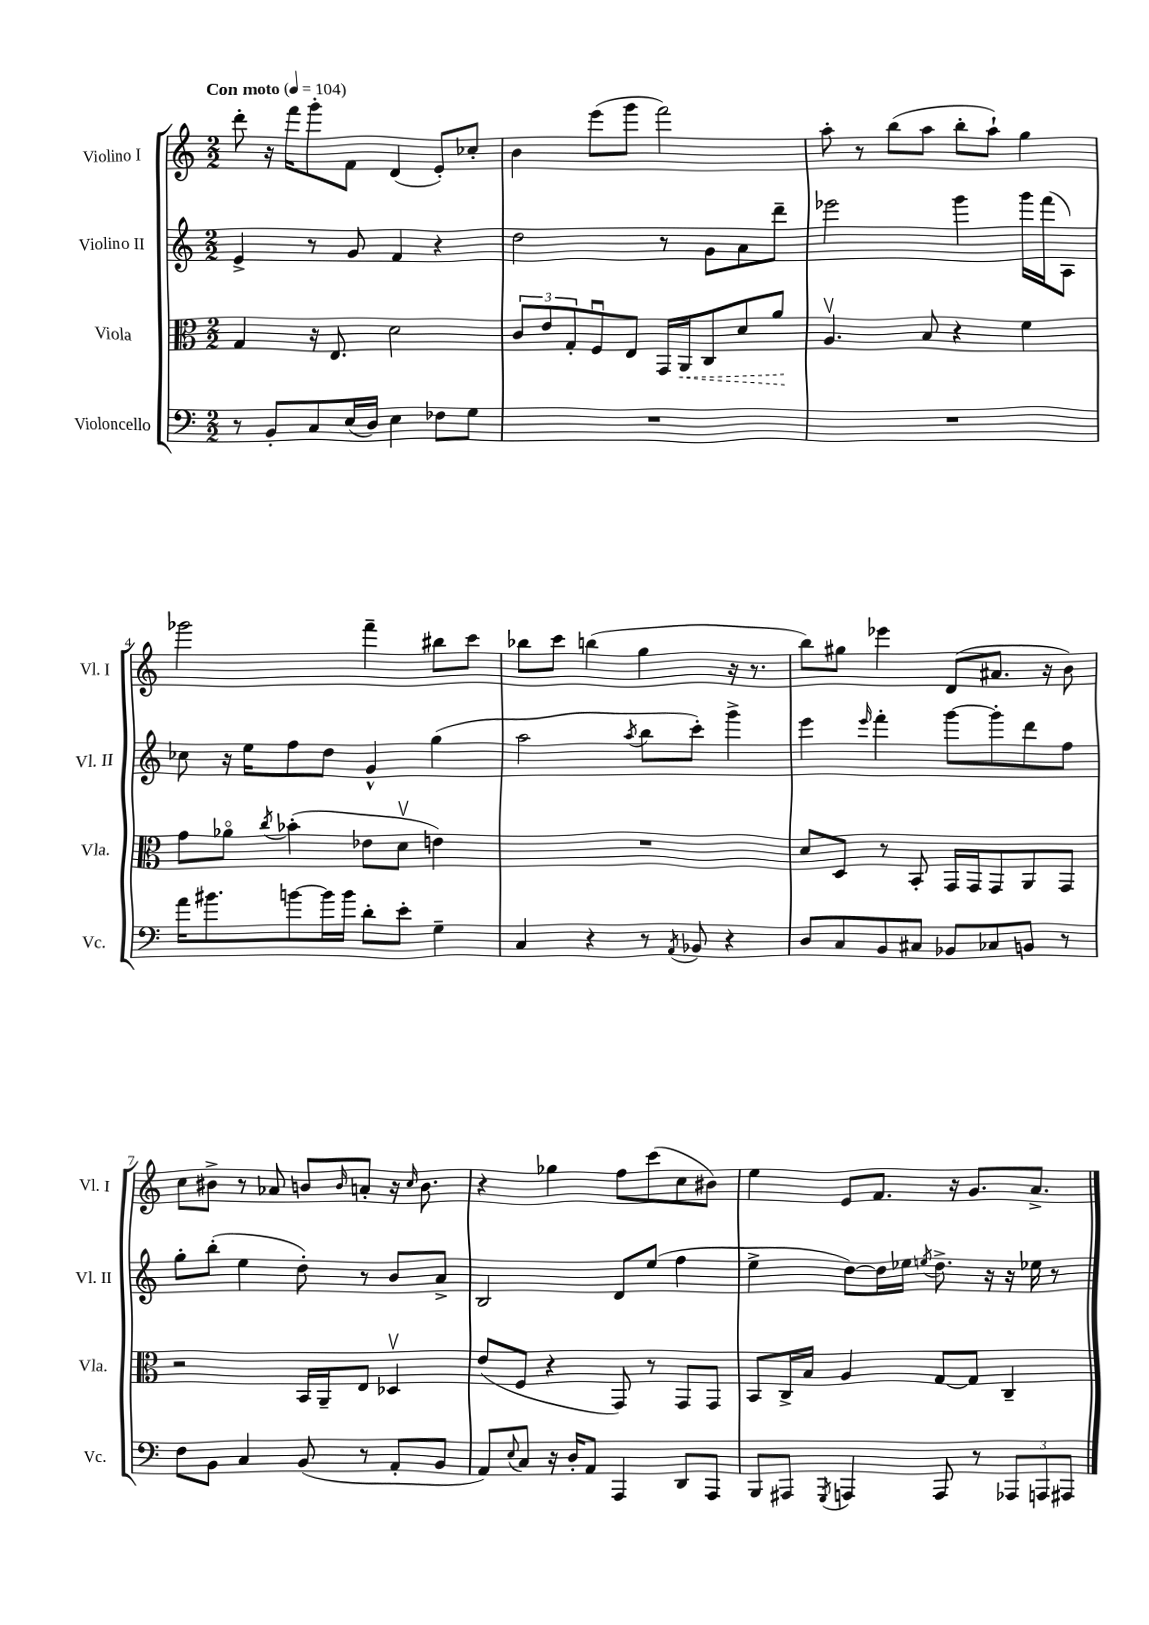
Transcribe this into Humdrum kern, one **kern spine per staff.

**kern	**kern	**dynam	**kern	**kern
*part4	*part3	*part3	*part2	*part1
*staff4	*staff3	*staff3	*staff2	*staff1
*I"Violoncello	*I"Viola	*	*I"Violino II	*I"Violino I
*I'Vc.	*I'Vla.	*	*I'Vl. II	*I'Vl. I
*clefF4	*clefC3	*	*clefG2	*clefG2
*k[]	*k[]	*	*k[]	*k[]
*M2/2	*M2/2	*	*M2/2	*M2/2
*MM104	*MM104	*	*MM104	*MM104
=1	=1	=1	=1	=1
!	!	!	!	!LO:TX:a:B:t=Con moto
8r	4G/	.	4e^/	8ddd'\
8BB'/L	.	.	.	16r
.	.	.	.	16fff\KL
8C/	16r	.	8r	8ggg'\
.	8.E/	.	.	.
(16E/L	.	.	8g/	8f\J
16D/JJ)	.	.	.	.
4E\	2d\	.	4f/	(4d/
8F-X\L	.	.	4r	8e'/L)
8G\J	.	.	.	8cc-X'/J
=2	=2	=2	=2	=2
1r	12c/L	.	2dd\	4b\
.	12e/	.	.	.
.	12G'/	.	.	.
.	8Fu/	.	.	(8eee\L
.	8E/J	.	.	8ggg\J
.	16GG/LL	.	8r	2fff\)
!	!	!LO:HP:b	!	!
.	16AA/J	<	.	.
.	8C/	.	8g\L	.
.	8d/	.	8a\	.
.	8a/J	.	8ddd~\J	.
.	.	[	.	.
=3	=3	=3	=3	=3
1r	4.Av/	.	2eee-X\	8aa'\
.	.	.	.	8r
.	.	.	.	(8bb\L
.	8B/	.	.	8aa\J
.	4r	.	4ggg\	8bb'\L
.	.	.	.	8aa`\J)
.	4f\	.	16ggg\LL	4gg\
.	.	.	(16fff\J	.
.	.	.	8A\J)	.
!!LO:LB:g=z
=4	=4	=4	=4	=4
16a\KL	8g\L	.	8cc-X\	2ggg-X\
8.b#X\	.	.	.	.
.	8a-X\J	.	16r	.
.	.	.	16ee\KL	.
.	8qcc/	.	.	.
[8bn\	(4b-X'\	.	8ff\	.
16b\L]	.	.	8dd\J	.
16b\JJ	.	.	.	.
8d'\L	8e-X\L	.	4g^^/	4fff~\
8e'\J	8dv\J	.	.	.
4G~\	4en\)	.	(4gg\	8bb#X\L
.	.	.	.	8ccc\J
=5	=5	=5	=5	=5
4C/	1r	.	2aa\	8bb-X\L
.	.	.	.	8ccc\J
4r	.	.	.	(4bbn\
.	.	.	8qaa/	.
8r	.	.	8bb\L	4gg\
8qAA/	.	.	.	.
8BB-X/	.	.	8ccc'\J)	.
4r	.	.	4ggg^\	16r
.	.	.	.	8.r
=6	=6	=6	=6	=6
8D/L	8d/L	.	4eee\	8bb\L)
8C/	8D/J	.	.	8gg#X\J
.	.	.	16qqeee/	.
8BB/	8r	.	4fff'\	4eee-X\
8C#X/J	8BB'/	.	.	.
8BB-X/L	16GG/LL	.	[8ggg\L	(8d/L
.	16GG/J	.	.	.
8C-X/	8GG/	.	8ggg'\]	8.a#X/J
8BBn/J	8AA/	.	8ddd\	.
.	.	.	.	16r
8r	8GG/J	.	8ff\J	8b\)
!!LO:LB:g=z
=7	=7	=7	=7	=7
8F\L	2r	.	8gg'\L	8cc\L
8BB\J	.	.	(8bb'\J	8b#X^\J
4C/	.	.	4ee\	8r
.	.	.	.	8a-X/
(8BB/	16BB/LL	.	8dd'\)	8bn/L
.	16AA~/J	.	.	.
.	.	.	.	16qqb/
8r	8E/J	.	8r	8an'/J
8AA'/L	4D-Xv/	.	8b/L	16r
.	.	.	.	16qqcc/
.	.	.	.	8.b\
8BB/J	.	.	8a^/J	.
=8	=8	=8	=8	=8
8AA/L)	(8e/L	.	2B/	4r
8qqE/	.	.	.	.
8C/J	8F/J	.	.	.
16r	4r	.	.	4gg-X\
16D'/KL	.	.	.	.
8AA/J	.	.	.	.
4AAA/	8GG/)	.	8d/L	8ff\L
.	8r	.	(8ee/J	(8ccc\
8DD/L	8GG/L	.	4ff\	8cc\
8AAA/J	8GG/J	.	.	8b#X\J)
=9	=9	=9	=9	=9
8BBB/L	8BB/L	.	4ee^\	4ee\
8AAA#X/J	16C^/L	.	.	.
.	16B/JJ	.	.	.
8qGGG/	.	.	.	.
4AAAn/	4A/	.	[8dd\L)	8e/L
.	.	.	16dd\L]	8.f/J
.	.	.	16ee-X\JJ	.
.	.	.	8qeen/	.
8AAA/	[8G/L	.	8.dd^\	.
.	.	.	.	16r
8r	8G/J]	.	.	8.g/L
.	.	.	16r	.
12AAA-X/L	4C~/	.	16r	.
.	.	.	16ee-X\	8.a^/J
12AAAn/	.	.	.	.
.	.	.	8r	.
12AAA#X/J	.	.	.	.
==	==	==	==	==
*-	*-	*-	*-	*-
